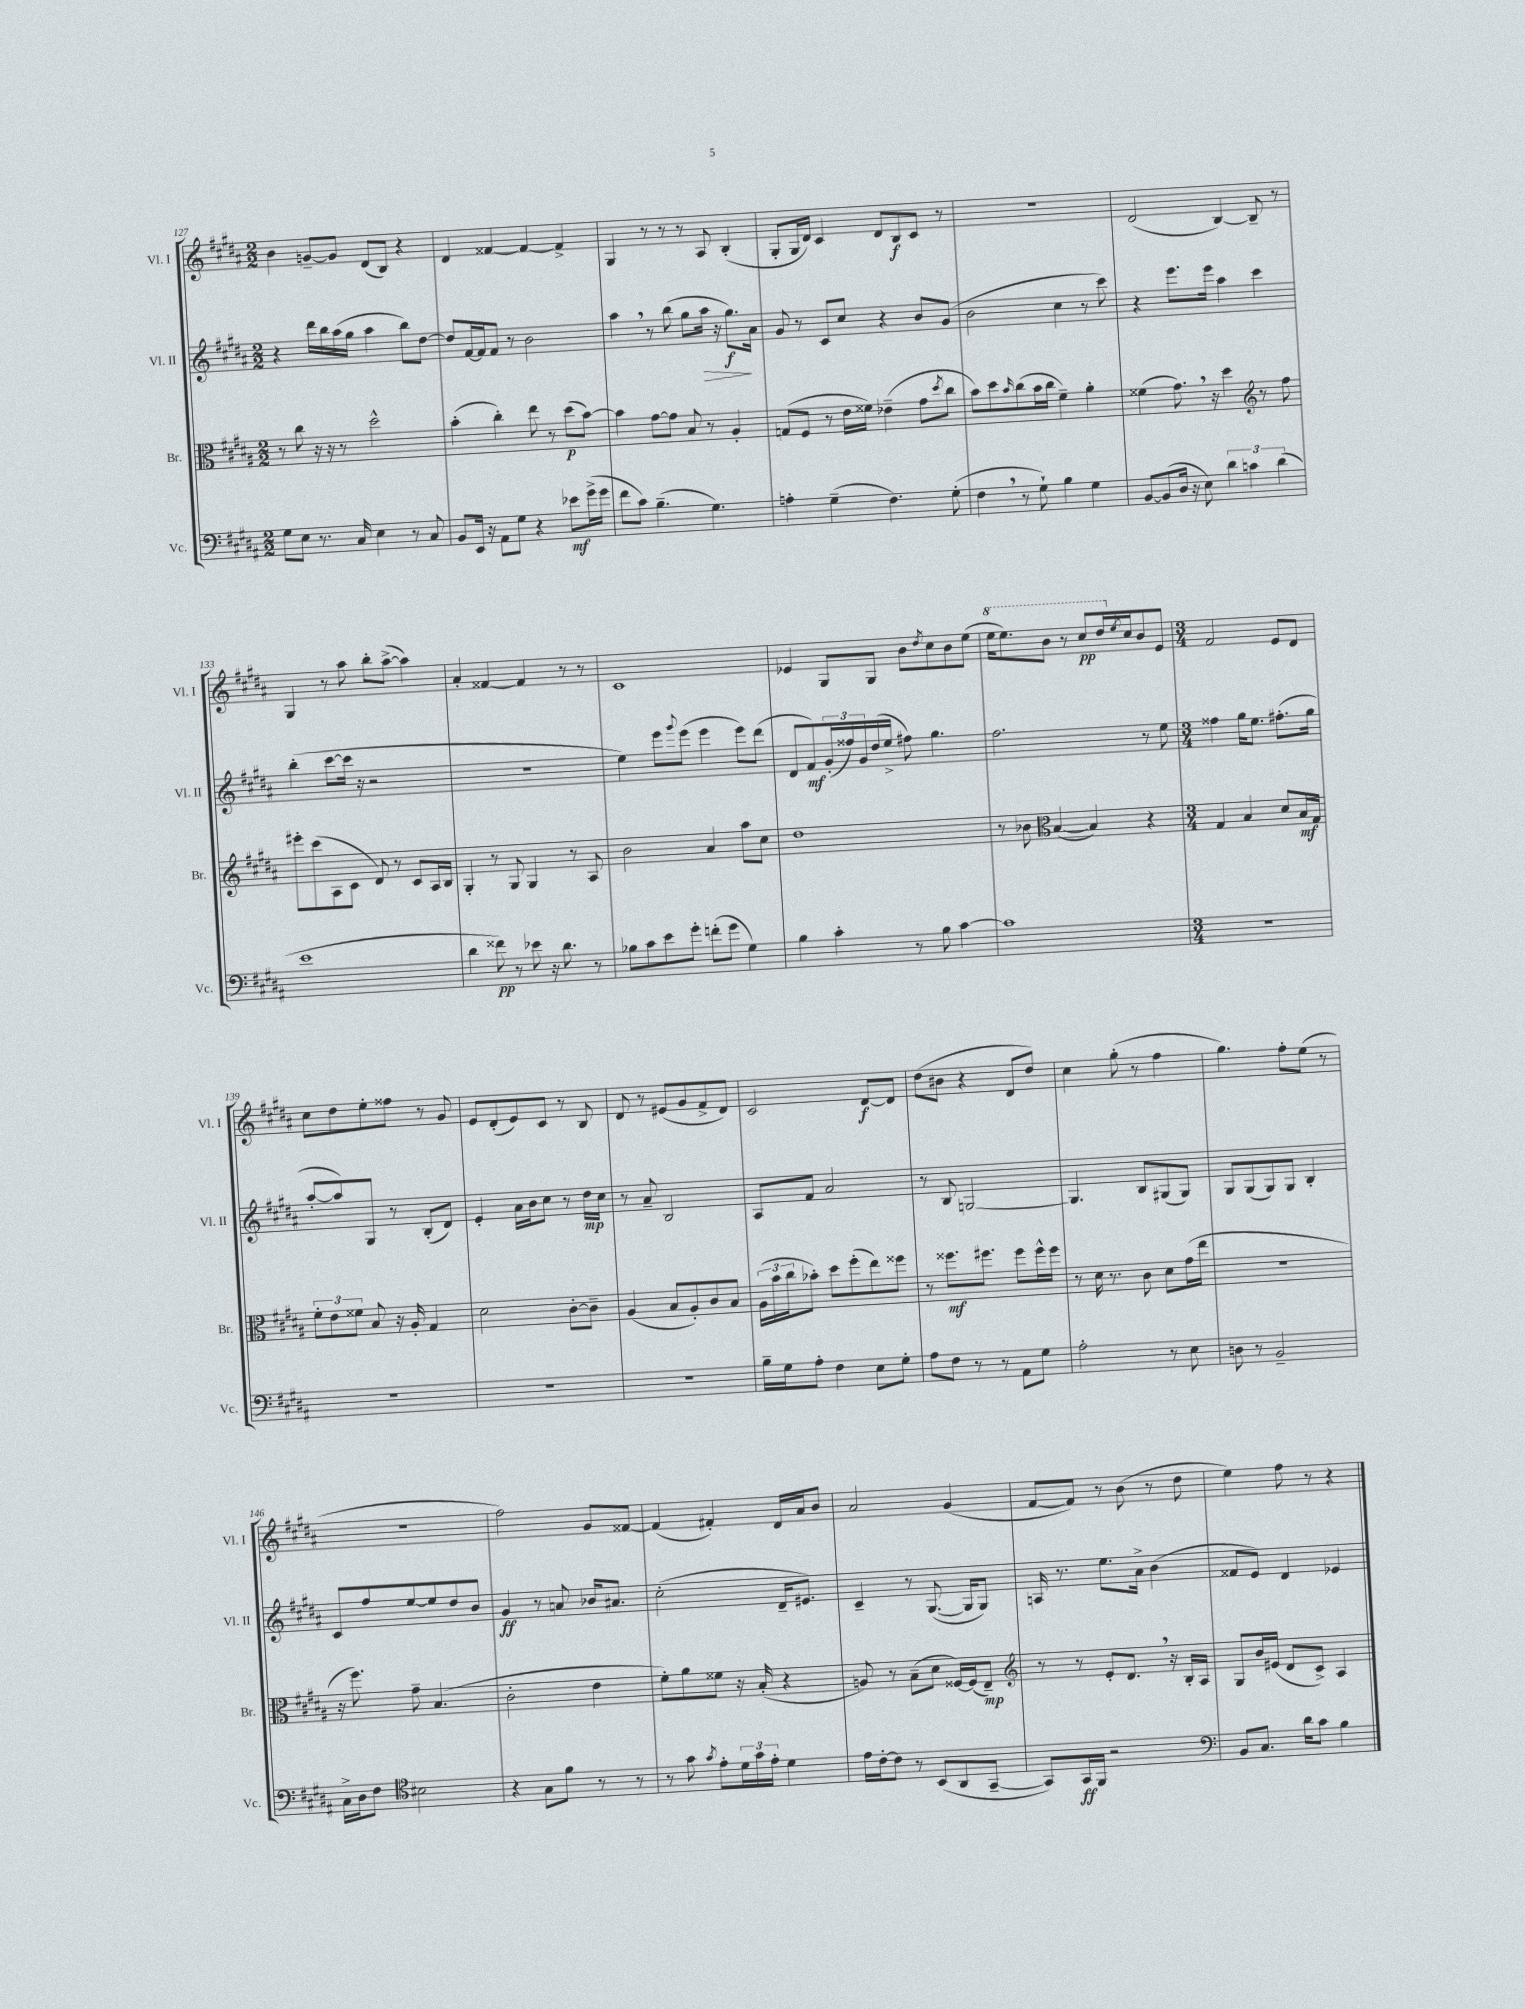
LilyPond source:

<<
\new StaffGroup <<
\new Staff = "s0" \with { instrumentName = "Vl. I" shortInstrumentName = "Vl. I" } {
    \clef treble \key b \major \numericTimeSignature \time 2/2
    b'4 g'8~-- g'8 dis'8( b8) r4 |
    dis'4 fisis'4~ fisis'4~ fisis'4-> |
    gis4 r8 r8 r8 ais8 b4-.( |
    gis8-. gis16 dis'16) cis'4 dis'8 b8\f cis'8 r8 |
    R1 |
    dis'2( b4~) b8-- r8 |
    gis4 r8 ais''8 b''8-. ais''8~->( ais''4) |
    ais'4-. fisis'4~ fisis'4 r8 r8 |
    cis'1 |
    ees'4 gis8 gis8 b'8 \acciaccatura { dis''8 } cis''8 b'8 e''8( |
    \ottava #1 e'''16 e'''8.) b''8 r8 cis'''8\pp dis'''16 \ottava #0 \acciaccatura { e''8 } cis''16 b'8 e'8 |
    \numericTimeSignature \time 3/4 fis'2 e'8 dis'8 |
    cis''8 dis''8 e''8-. fisis''8 r8 gis'8 |
    e'8 dis'8-.( e'8) cis'8 r8 b8 |
    dis'8 r8 eis'8( gis'8 fis'8-> dis'8) |
    cis'2 dis'8~\f dis'8 |
    dis''8( bis'8 r4 dis'8 dis''8) |
    cis''4 gis''8-.( r8 fis''4 |
    gis''4.) fis''8-. e''8( r8 |
    R2. |
    fis''2) gis'8 fisis'8~ |
    fisis'4( fis'4-.) dis'16 ais'16 b'8 |
    ais'2 gis'4( |
    fis'8~ fis'8) r8 b'8( r8 dis''8 |
    e''4) fis''8 r8 r4 \bar "|." |
}
\new Staff = "s1" \with { instrumentName = "Vl. II" shortInstrumentName = "Vl. II" } {
    \clef treble \key b \major \numericTimeSignature \time 2/2
    r4 dis'''16 b''16 ais''16( gis''16 ais''4 b''8) dis''8~ |
    dis''8 fis'16~ fis'16 fis'8 r8 b'2 |
    ais''4 \breathe r8 b''8( gis''8 ais''16\> r16 gis''8.\f\!) ais'16 |
    gis'8 r8 cis'8 cis''8 r4 b'8 gis'8( |
    b'2 cis''4 r8 cis'''8) |
    r4 e'''8. e'''16 ais''4 cis'''4 |
    b''4-.( cis'''8~ cis'''16 r16 r2 |
    r1 |
    e''4) e'''8 \appoggiatura { gis'''8 } e'''8( e'''4 e'''8) dis'''8( |
    dis'8 fis'8\mf) \tuplet 3/2 { gis'16-.( fisis''16) gis'16 } dis''16( e''16-> fis''8) gis''4. |
    fis''2. r8 e''8 |
    \numericTimeSignature \time 3/4 fisis''4 gis''16 e''8. fis''8.-.( gis''16 |
    ais''8~-. ais''8) gis8 r8 b8-.( dis'8) |
    e'4-. ais'16 b'16 cis''8 r8 dis''16\mp cis''16 |
    r8 ais'8-- b2 |
    ais8 fis'8 ais'2 |
    r8 b8 g2~ |
    g4. b8 gis8( gis8) |
    gis8 gis8( gis8) gis8 b4-. |
    cis'8 fis''8 e''8~ e''8 dis''8 b'8 |
    gis'4\ff r8 a'8 bes'16 ais'8. |
    cis''2-.( dis'16-- eis'8.) |
    cis'4-- r8 gis8.~( gis16 gis8) |
    a16 r8. e''8. ais'16-> b'4( |
    fisis'8 e'8) dis'4 ees'4 \bar "|." |
}
\new Staff = "s2" \with { instrumentName = "Br." shortInstrumentName = "Br." } {
    \clef alto \key b \major \numericTimeSignature \time 2/2
    r8 cis''8 r16 r16 r8 dis''2-^ |
    b'4-.( cis''4-.) e''8 r8 dis''8\p( b'8~) |
    b'4 gis'8~ gis'8 b8 r8 ais4-. |
    g8( fis8 r8 e'16 fisis'16) ees'4--( gis'8 \acciaccatura { dis''8 } cis''8 |
    b'8) dis''8 \grace { b'16 } cis''8( b'16 cis''16 fis'4--) ais'4-. |
    fisis'4( gis'8.) \breathe r16 dis''4 r8 fis''8 |
    \clef treble eis'''8-. cis'''8( ais8 cis'8 dis'8) r8 cis'8 ais16 b16 |
    gis4-. r8 gis8 gis4 r8 ais8 |
    b'2 ais'4 ais''8 cis''8 |
    dis''1 |
    r8 bes'8 \clef alto b4~( b4) r4 |
    \numericTimeSignature \time 3/4 gis4 b4 dis'8 b16\mf gis16 |
    \tuplet 3/2 { fis'8-. e'8 fisis'8 } b8 r16 ais16-. gis4 |
    dis'2 cis'8~-. cis'8-- |
    ais4( b8 ais8-.) cis'8 b8 |
    \tuplet 3/2 { ais16( b'16 cis''16 } bes'8-.) dis''8 fis''8-.( e''8) fisis''8 |
    r8 fisis''8.\mf fis''8. fis''8 fis''16-^ fis''16 |
    r8 dis'16 r8. cis'8 dis'8 gis'16( e''16 |
    R2. |
    r16 fis''8.) gis'8-- b4.( |
    cis'2-. e'4 |
    fis'8-.) ais'8 fisis'8 r16 b16-.( r4 |
    a8) r8 b8--( dis'8 fisis16~) fisis16( e8--\mp) |
    \clef treble r8 r8 e'8-. dis'8. \breathe r16 b16-. ais16 |
    gis8 b'16 eis'16( dis'8 cis'8->) ais4 \bar "|." |
}
\new Staff = "s3" \with { instrumentName = "Vc." shortInstrumentName = "Vc." } {
    \clef bass \key b \major \numericTimeSignature \time 2/2
    gis8 e8 r8. cis16 e4 r8 cis8 |
    b,8 e,16 r16 ais,8 gis8 r4 ees'8\mf gis'16->( gis'16 |
    fis'8 cis'8) b4.--( gis4.) |
    a4-. gis4--( fis4.) gis8-.( |
    fis4 \breathe r8 gis8-!) b4 gis4 |
    b,8~ b,8( dis16 r16 e8) \tuplet 3/2 { dis'4 c'4 dis'4( } |
    e'1 |
    dis'4 fisis'8\pp) r8 ees'8 r16 dis'8. r8 |
    bes8 cis'8 e'8 gis'8-. f'8-.( gis'8 gis4) |
    b4 cis'4-. r8 b8 cis'4~ |
    cis'1 |
    \numericTimeSignature \time 3/4 R2. |
    R2. |
    R2. |
    R2. |
    b16-- gis16 ais8-. fis4 e8 gis8-. |
    ais8 fis8 r8 r8 ais,8 gis8 |
    ais2-. r8 e8 |
    d8 r8 b,2-- |
    cis16-> dis16 fis8 \clef tenor bis2 |
    r4 gis8 fis'8 r8 r8 |
    r8 gis'8 \acciaccatura { gis'8 } e'8-. \tuplet 3/2 { dis'16 gis'16 e'16-. } dis'4 |
    e'16 cis'16~-. cis'8 r8 b,8( ais,8 gis,8~-- |
    gis,8) gis,16\ff fis,16 r2 |
    \clef bass b,8 cis8. dis'16 cis'8 b4 \bar "|." |
}
>>
>>
\layout { \context { \Score currentBarNumber = #127 } }
